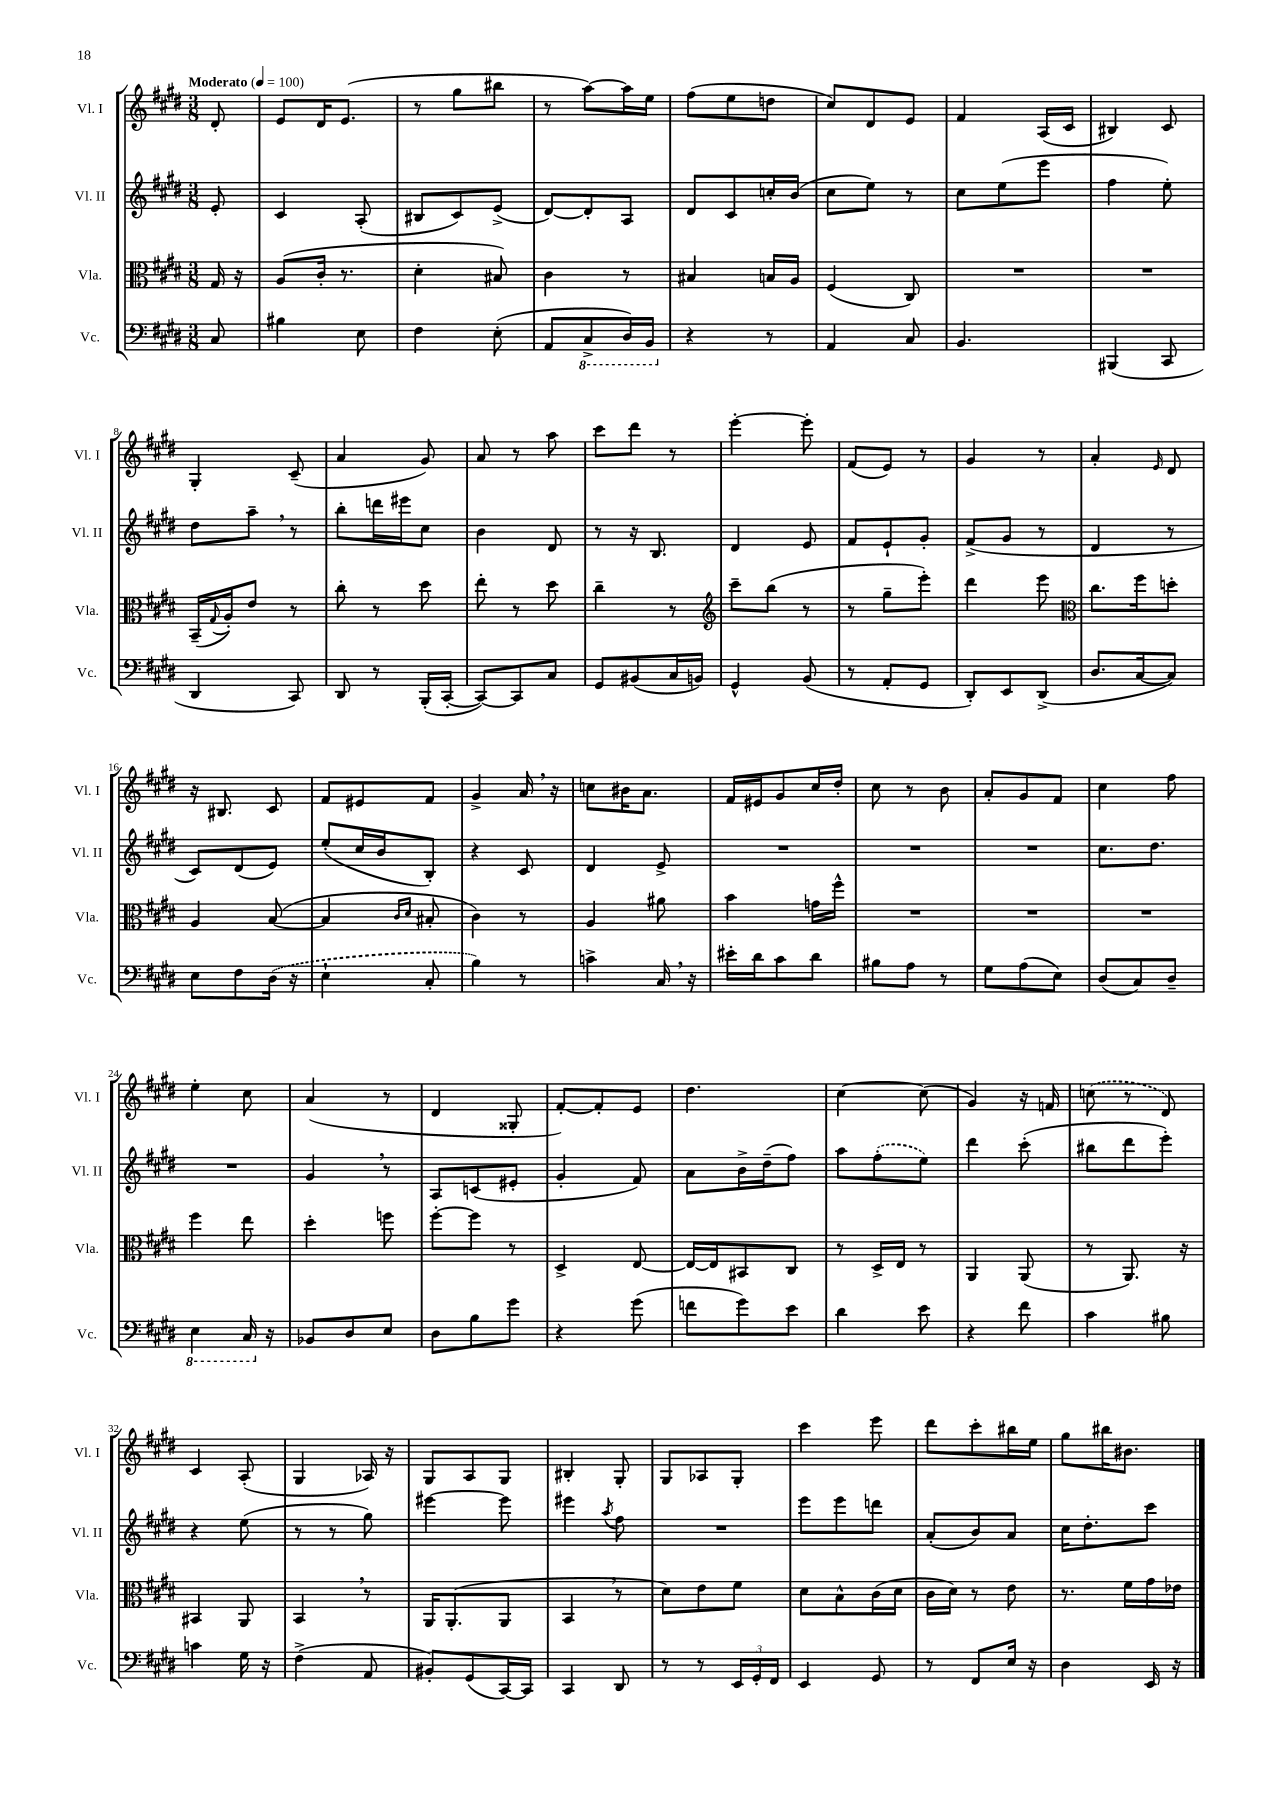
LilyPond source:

<<
\new StaffGroup <<
\new Staff = "s0" \with { instrumentName = "Vl. I" shortInstrumentName = "Vl. I" } {
    \clef treble \key e \major \numericTimeSignature \time 3/8 \partial 8 \tempo "Moderato" 4 = 100
    dis'8-. |
    e'8 dis'16 e'8.( |
    r8 gis''8 bis''8 |
    r8 a''8~) a''16 e''16 |
    fis''8( e''8 d''8 |
    cis''8) dis'8 e'8 |
    fis'4 a16( cis'16 |
    bis4) cis'8 |
    gis4-. cis'8--( |
    a'4 gis'8) |
    a'8 r8 a''8 |
    cis'''8 dis'''8 r8 |
    e'''4~-. e'''8-. |
    fis'8( e'8) r8 |
    gis'4 r8 |
    a'4-. \grace { e'16 } dis'8 |
    r16 bis8. cis'8 |
    fis'8 eis'8 fis'8 |
    gis'4-> a'16 \breathe r16 |
    c''8 bis'16 a'8. |
    fis'16 eis'16 gis'8 cis''16 dis''16-. |
    cis''8 r8 b'8 |
    a'8-. gis'8 fis'8 |
    cis''4 fis''8 |
    e''4-. cis''8 |
    a'4( r8 |
    dis'4 gisis8-. |
    fis'8~-.) fis'8-. e'8 |
    dis''4. |
    cis''4~ cis''8( |
    gis'4) r16 f'16 |
    \once \slurDashed c''8( r8 dis'8) |
    cis'4 a8-.( |
    gis4 aes16) r16 |
    gis8 a8 gis8 |
    bis4-. gis8-. |
    gis8 aes8 gis8-. |
    cis'''4 e'''8 |
    dis'''8 cis'''8-. bis''16 e''16 |
    gis''8 bis''16 bis'8. \bar "|." |
}
\new Staff = "s1" \with { instrumentName = "Vl. II" shortInstrumentName = "Vl. II" } {
    \clef treble \key e \major \numericTimeSignature \time 3/8 \partial 8
    e'8-. |
    cis'4 a8-.( |
    bis8 cis'8) e'8->( |
    dis'8~) dis'8-. a8 |
    dis'8 cis'8 c''16-. b'16( |
    cis''8 e''8) r8 |
    cis''8 e''8( e'''8 |
    fis''4 e''8-.) |
    dis''8 a''8-- \breathe r8 |
    b''8-. d'''16 eis'''16 cis''8 |
    b'4 dis'8 |
    r8 r16 b8. |
    dis'4 e'8 |
    fis'8 e'8-! gis'8-. |
    fis'8->( gis'8 r8 |
    dis'4 r8 |
    cis'8) dis'8( e'8) |
    e''8-.( cis''16 b'16 b8-.) |
    r4 cis'8 |
    dis'4 e'8-> |
    R4. |
    R4. |
    R4. |
    cis''8. dis''8. |
    R4. |
    gis'4 \breathe r8 |
    a8 c'8( eis'8-. |
    gis'4-. fis'8) |
    a'8 b'16-> dis''16--( fis''8) |
    a''8 \once \slurDashed fis''8-.( e''8) |
    dis'''4 cis'''8-.( |
    bis''8 dis'''8 e'''8-.) |
    r4 e''8( |
    r8 r8 gis''8) |
    eis'''4~ eis'''8 |
    eis'''4 \acciaccatura { a''8 } fis''8 |
    R4. |
    e'''8 e'''8 d'''8 |
    a'8-.( b'8) a'8 |
    cis''16 dis''8.-. cis'''8 \bar "|." |
}
\new Staff = "s2" \with { instrumentName = "Vla." shortInstrumentName = "Vla." } {
    \clef alto \key e \major \numericTimeSignature \time 3/8 \partial 8
    gis16 r16 |
    a8( cis'16-. r8. |
    dis'4-. bis8) |
    cis'4 r8 |
    bis4 b16 a16 |
    fis4( cis8) |
    R4. |
    R4. |
    b,16--( \appoggiatura { gis8 } a16-.) e'8 r8 |
    cis''8-. r8 dis''8 |
    e''8-. r8 dis''8 |
    cis''4-- r8 |
    \clef treble cis'''8-- b''8( r8 |
    r8 gis''8-- e'''8-.) |
    dis'''4 e'''8 |
    \clef alto cis''8. fis''16 d''8-. |
    a4 b8~( |
    b4 \grace { cis'16 dis'16 } bis8-. |
    cis'4) r8 |
    a4 ais'8 |
    b'4 g'16 fis''16-^ |
    R4. |
    R4. |
    R4. |
    fis''4 e''8 |
    dis''4-. f''8 |
    fis''8~-. fis''8 r8 |
    dis4-> e8~ |
    e16~ e16 bis,8 cis8 |
    r8 dis16-> e16 r8 |
    a,4 a,8( |
    r8 a,8.) r16 |
    bis,4 a,8 |
    b,4 \breathe r8 |
    a,16 a,8.-.( a,8 |
    b,4 \breathe r8 |
    dis'8) e'8 fis'8 |
    dis'8 b8-^ cis'16( dis'16 |
    cis'16 dis'16) r8 e'8 |
    r8. fis'16 gis'16 ees'16 \bar "|." |
}
\new Staff = "s3" \with { instrumentName = "Vc." shortInstrumentName = "Vc." } {
    \clef bass \key e \major \numericTimeSignature \time 3/8 \partial 8
    cis8 |
    bis4 e8 |
    fis4 e8-.( |
    a,8 \ottava #-1 cis,8-> dis,16) b,,16 \ottava #0 |
    r4 r8 |
    a,4 cis8 |
    b,4. |
    bis,,4( cis,8 |
    dis,4 cis,8) |
    dis,8 r8 b,,16-.( cis,16~-. |
    cis,8~) cis,8 cis8 |
    gis,8 bis,8( cis16 b,16) |
    gis,4-^ b,8( |
    r8 a,8-. gis,8 |
    dis,8-.) e,8 dis,8->( |
    dis8. cis16~ cis8) |
    e8 fis8 \once \slurDashed dis16( r16 |
    e4-! cis8-. |
    b4) r8 |
    c'4-> cis16 \breathe r16 |
    eis'16-. dis'16 cis'8 dis'8 |
    bis8 a8 r8 |
    gis8 a8( e8) |
    dis8( cis8) dis8-- |
    \ottava #-1 e,4 cis,16 \ottava #0 r16 |
    bes,8 dis8 e8 |
    dis8 b8 gis'8 |
    r4 gis'8( |
    f'8 gis'8) e'8 |
    dis'4 e'8 |
    r4 fis'8 |
    cis'4 bis8 |
    c'4 gis16 r16 |
    fis4->( a,8 |
    bis,8-.) gis,8( cis,16~) cis,16 |
    cis,4 dis,8 |
    r8 r8 \tuplet 3/2 { e,16 gis,16-. fis,16 } |
    e,4 gis,8 |
    r8 fis,8 e16 r16 |
    dis4 e,16 r16 \bar "|." |
}
>>
>>
